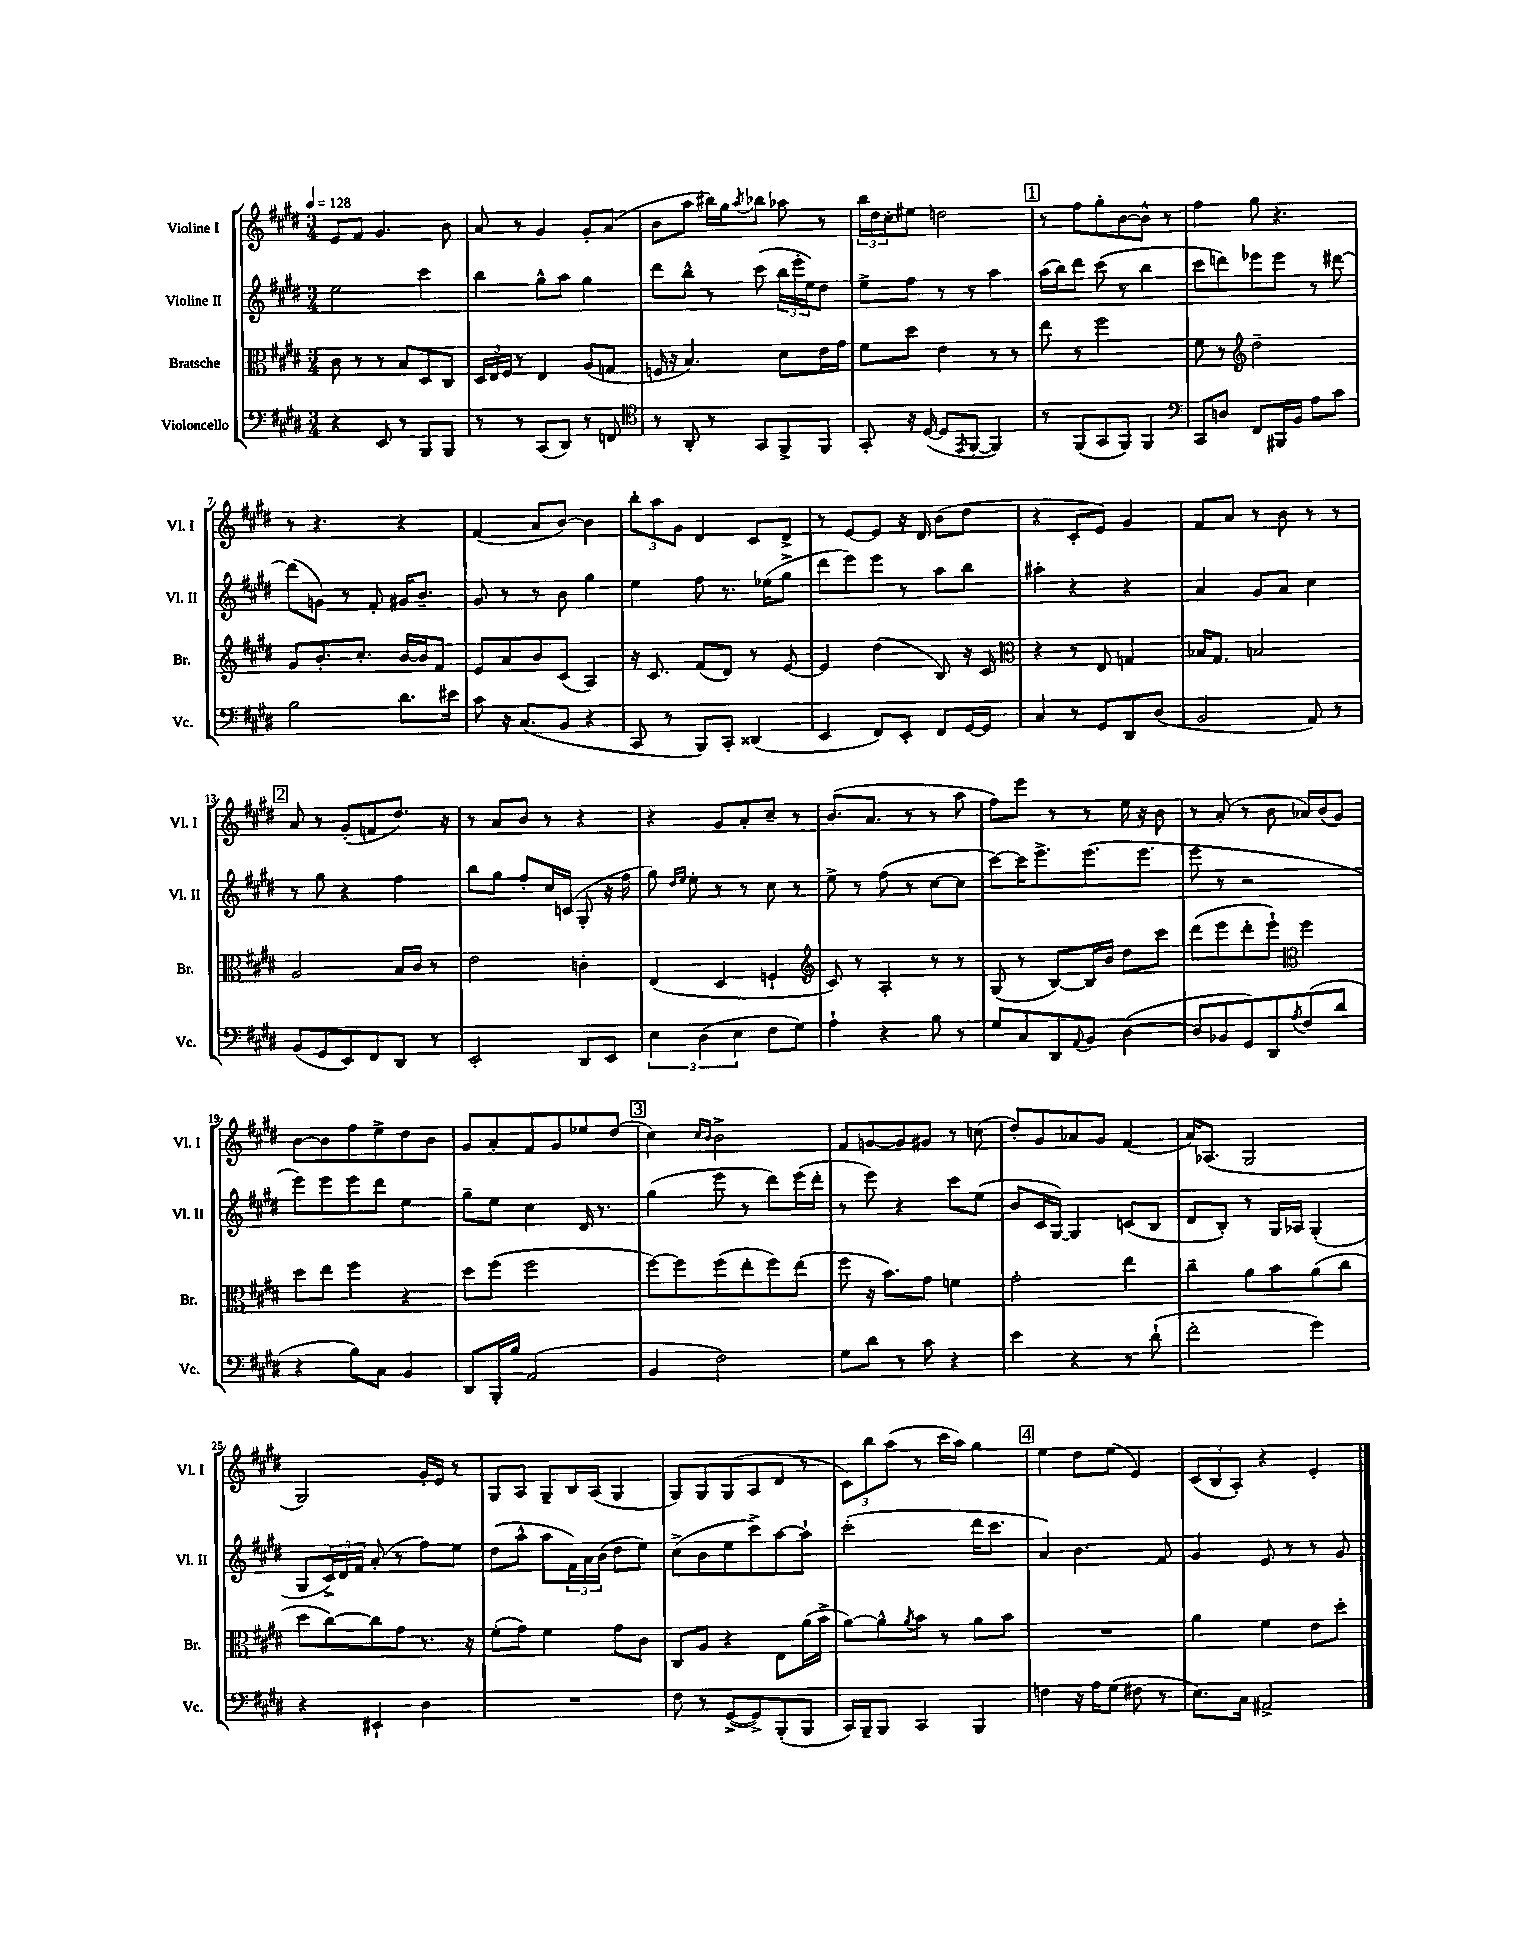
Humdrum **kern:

**kern	**kern	**kern	**kern
*part4	*part3	*part2	*part1
*staff4	*staff3	*staff2	*staff1
*I"Violoncello	*I"Bratsche	*I"Violine II	*I"Violine I
*I'Vc.	*I'Br.	*I'Vl. II	*I'Vl. I
*clefF4	*clefC3	*clefG2	*clefG2
*k[f#c#g#d#]	*k[f#c#g#d#]	*k[f#c#g#d#]	*k[f#c#g#d#]
*M3/4	*M3/4	*M3/4	*M3/4
*MM128	*MM128	*MM128	*MM128
=1	=1	=1	=1
4r	8c#\	2ee\	8e/L
.	8r	.	8f#/J
8EE/	8r	.	4.g#/
8r	8B/L	.	.
8BBB/L	8D#/	4ccc#\	.
8BBB/J	8C#/J	.	8b\
=2	=2	=2	=2
8r	24D#/LL	4bb\	8a/
.	24E/	.	.
.	24F#/JJ	.	.
8r	8r	.	8r
(8CC#/L	4E/	8gg#^^\L	4g#/
8DD#/J)	.	8aa\J	.
8r	(8A/L	4gg#\	8g#'/L
8FFn/	8Gn/J	.	(8a/J
=3	=3	=3	=3
*clefC4	*	*	*
8r	16Fn/	8ddd#\L	8b\L
.	16r	.	.
8AA'/	4.B/)	8bb^^\J	8aa\J
8r	.	8r	16bb#X\LL)
.	.	.	16gg#\J
.	.	.	8qaa/
8GG#/L	.	(8ccc#\	8bb-X\J
8FF#^/	8d#\L	24bb\LL	8aa-X\
.	.	24eee'\	.
.	.	24ee\J)	.
8FF#/J	16e\L	8dd#\J	8r
.	16g#\JJ	.	.
=4	=4	=4	=4
8GG#'/	8f#\L	8ee^\L	24bb\LL
.	.	.	24dd#\
.	.	.	24cc#'\J
16r	8dd#\J	8ff#\J	8ee#X\J
([16D#/	.	.	.
8D#/L]	4e\	8r	2ddn\
8qEE/	.	.	.
[8FF#/J	.	8r	.
4FF#/])	8r	4aa\	.
.	8r	.	.
!!LO:REH:place=s1:t=1
=5	=5	=5	=5
8r	8ee\	(16aa\LL	8r
.	.	16bb\J)	.
(8FF#/L	8r	8ddd#\J	8ff#\L
8GG#/	2ff#\	(8ccc#\	8gg#'\
8FF#/J)	.	8r	[8b\
4FF#/	.	4bb\	8b^^\J]
.	.	.	8r
=6	=6	=6	=6
*clefF4	*	*	*
8CC#/L	8f#\	8ccc#\L	4ff#\
8Dn/J	8r	8dddn\)	.
*	*clefG2	*	*
8FF#/L	2dd#~\	8eee-X\	8gg#\
16BBB#X/L	.	8eee-\J	4.r
16BB/JJ	.	.	.
8A\L	.	8r	.
8c#\J	.	[8ddd#X\	.
!!LO:LB:g=z
=7	=7	=7	=7
2B\	8g#/L	(8ddd#\L]	8r
.	8.b'/	8gn\J)	4.r
.	.	8r	.
.	8.cc#'/J	.	.
.	.	8f#'/	.
8.d#\L	[16b/LL	16g#X/KL	4r
.	16b/J]	8.b~/J	.
.	8f#/J	.	.
16e#X\Jk	.	.	.
=8	=8	=8	=8
8c#\	8e/L	8g#/	(4f#/
16r	8a/	8r	.
(8.C#/L	.	.	.
.	8b/	8r	8a/L
8BB/J	(8c#/J	8b\	[8b/J)
4r	4A/)	4gg#\	4b\]
=9	=9	=9	=9
8CC#/	16r	4ee\	12bb'\L
.	8.c#/	.	.
.	.	.	12aa\
8r	.	.	.
.	.	.	12g#\J
8BBB/L)	(8f#/L	8ff#\	4d#/
8CC#'/J	8d#/J)	8.r	.
(4DD##X/	8r	.	8c#/L
.	.	(16ee-X\KL	.
.	[8e/	8gg#^\J	8d#^/J
=10	=10	=10	=10
4EE/	4e/]	8ddd#\L	8r
.	.	8eee\)	[8e/L
8FF#/L)	(4dd#\	8eee\J	8e/J]
8EE'/J	.	8r	16r
.	.	.	16d#/
8FF#/L	8B/)	8aa\L	(8b\L
[16GG#/L	16r	8bb\J	8dd#\J
16GG#/JJ]	16c#/	.	.
=11	=11	=11	=11
*	*clefC3	*	*
4C#/	4r	4aa#X'\	4r
8r	8r	4r	8c#'/L
8GG#/L	8E/	.	8e/J)
8DD#/	4Gn/	4r	4g#/
(8D#/J	.	.	.
=12	=12	=12	=12
2BB/	16B-X/KL	4a/	8f#/L
.	8.G#/J	.	.
.	.	.	8a/J
.	2Bn/	8g#/L	8r
.	.	8a/J	8b\
8AA/)	.	4cc#\	8r
8r	.	.	8r
!!LO:LB:g=z
!!LO:REH:place=s1:t=2
=13	=13	=13	=13
(8BB/L	2A/	8r	8a/
8GG#/	.	8gg#\	8r
8EE/)	.	4r	(8g#'/L
8FF#/	.	.	8fn/
8DD#/J	16B/LL	4ff#\	8.dd#/J)
.	16c#/JJ	.	.
8r	8r	.	.
.	.	.	16r
=14	=14	=14	=14
2EE'/	2e\	8bb\L	8r
.	.	8gg#\J	8a/L
.	.	8ff#'/L	8b/J
.	.	16cc#/L	8r
.	.	(16cn/JJ	.
8DD#/L	4cn'\	8G#'/	4r
8EE/J	.	16r	.
.	.	16ff#\	.
=15	=15	=15	=15
6E\	(4E/	8gg#\)	4r
.	.	16qqdd#/LL	.
.	.	16qqee/JJ	.
.	.	8ee'\	.
(6D#\	.	.	.
.	4D#/	8r	8g#/L
6E\	.	.	.
.	.	8r	8a'/
8F#\L	4Fn`/	8cc#\	8cc#~/J
8G#\J)	.	8r	8r
=16	=16	=16	=16
*	*clefG2	*	*
4A`\	8c#/)	8ee^\	(8.b/L
.	8r	8r	.
.	.	.	8.a/J
4r	4A'/	(8ff#\	.
.	.	8r	8r
8B\	8r	[8cc#\L	8r
8r	8r	8cc#\J]	8aa\
=17	=17	=17	=17
8G#/L	(8G#/	[8ccc#\L)	8ff#\L)
8C#/	8r	16ccc#\K]	8eee\J
.	.	8.eee^\	.
8DD#/	[8B/L)	.	8r
8qqAA/	.	.	.
8BB/J	16B/L]	(8.eee\	8r
.	16b/JJ	.	.
([4D#\	8dd#\L	.	16ee\
.	.	8.eee\J	16r
.	8ccc#\J	.	8b\
=18	=18	=18	=18
8D#/L]	(8ddd#\L	8eee\	8r
8BB-X/	8eee\	8r	(8a'/
8GG#/)	8ddd#'\	2r	8r
8DD#/	8eee`\J)	.	8b\
8qA/	.	.	.
*	*clefC3	*	*
(8F#/	4ff#\	.	16a-X/LL)
.	.	.	(16b/J
8d#/J	.	.	8g#/J)
!!LO:LB:g=z
=19	=19	=19	=19
4r	8dd#\L	8eee\L)	[8b\L
.	8ee\J	8eee\	8b\]
8B\L)	4ff#\	8eee\	8ff#\
8C#\J	.	8ddd#\J	8ee^\
4BB/	4r	4ee\	8dd#\
.	.	.	8b\J
=20	=20	=20	=20
8DD#/L	8dd#\L	8gg#~\L	8g#/L
16BBB'/L	(8ff#\J	8ee\J	8a'/
16B/JJ	.	.	.
(2AA/	2ff#\	4cc#\	8f#/
.	.	.	8g#/
.	.	16d#/	8ee-X/
.	.	8.r	.
.	.	.	(8dd#/J
!!LO:REH:place=s1:t=3
=21	=21	=21	=21
4BB/	[8ff#\L)	(4gg#\	4cc#\)
.	8ff#\]	.	.
.	.	.	16qqcc#/LL
.	.	.	16qqb/JJ
2F#\)	(8ff#\	8eee\	2b^\
.	8ee'\	8r	.
.	8ff#\)	8ddd#\L)	.
.	(8ee\J	(16eee\L	.
.	.	16ddd#'\JJ	.
=22	=22	=22	=22
8G#\L	8ff#\	8r	8f#/L
8d#\J	16r	8eee\)	[8gn/
.	8.b\L)	.	.
8r	.	4r	8g/]
8c#\	8g#\J	.	8g#X/J
4r	4fn\	8ccc#\L	8r
.	.	(8ee\J	(8ccn\
=23	=23	=23	=23
4e\	2g#'\	8b/L	8dd#'/L)
.	.	16c#/L	8g#/
.	.	[16G#/JJ)	.
4r	.	4G#/]	8a-X/
.	.	.	8g#/J
8r	4ee\	(8cn/L	(4f#/
(8d#`\	.	8B/J	.
=24	=24	=24	=24
2f#'\	4cc#~\	8d#/L	16a/KL)
.	.	.	(8.A-X/J
.	.	8B'/J)	.
.	8a\L	8r	2G#/
.	8b\	16G#/LL	.
.	.	16A-X/JJ	.
4g#\)	(8a\	(4G#'/	.
.	8cc#\J	.	.
!!LO:LB:g=z
=25	=25	=25	=25
4r	8dd#\L	8G#/L	2G#/)
.	[8cc#\)	24c#^/L)	.
.	.	24d#/	.
.	.	24f#/JJ	.
4EE#X`/	8cc#\]	(8a'/	.
.	8g#\J	8r	.
4D#\	8.r	8ff#\L)	16g#'/LL
.	.	.	16e/JJ
.	.	8ee\J	8r
.	16r	.	.
=26	=26	=26	=26
2.r	(8f#'\L	(8dd#\L	8G#/L
.	8g#\J)	8aa^^\J	8A/J
.	4f#\	8aa\L	8G#~/L
.	.	24f#\L)	16B/L
.	.	24a\	.
.	.	.	(16A/JJ
.	.	(24b\JJ	.
.	8g#\L	8dd#\L	4G#/
.	8c#\J	8ee\J)	.
=27	=27	=27	=27
8F#\	8C#/L	(8cc#^\L	8G#/L)
8r	8A/J	8b\	8G#/
([8GG#^/L	4r	8ee\	(8G#/
8GG#^/])	.	8ccc#^\)	8A/
(8BBB'/	8E\L	[8aa\	8d#/J
8BBB/J	(16a\L	8aa`\J]	8r
.	16b^\JJ	.	.
=28	=28	=28	=28
16CC#/LL)	[8a\L)	(2ccc#'\	12c#\L)
16BBB~/J	.	.	.
.	.	.	12bb\
8BBB/J	8a^^\]	.	.
.	.	.	(12aa\J
.	8qa/	.	.
4CC#/	8b\J	.	8r
.	8r	.	16ccc#\LL
.	.	.	16aa\JJ)
4BBB/	8a\L	16ddd#\KL	4gg#\
.	.	8.ccc#\J	.
.	8b\J	.	.
!!LO:REH:place=s1:t=4
=29	=29	=29	=29
4Fn\	2.r	4a/)	4ee\
16r	.	4.b\	8dd#\L
16A\KL	.	.	.
(8G#\J	.	.	(8ee\J
8F#X\	.	.	4e/)
8r	.	8f#/	.
=30	=30	=30	=30
8.E\L)	4a\	4g#/	(12c#/L
.	.	.	12B/
.	.	.	12A'/J)
16C#\Jk	.	.	.
2AA#X^/	4f#\	8e/	4r
.	.	8r	.
.	8e\L	8r	4e'/
.	8dd#'\J	8g#/	.
==	==	==	==
*-	*-	*-	*-
